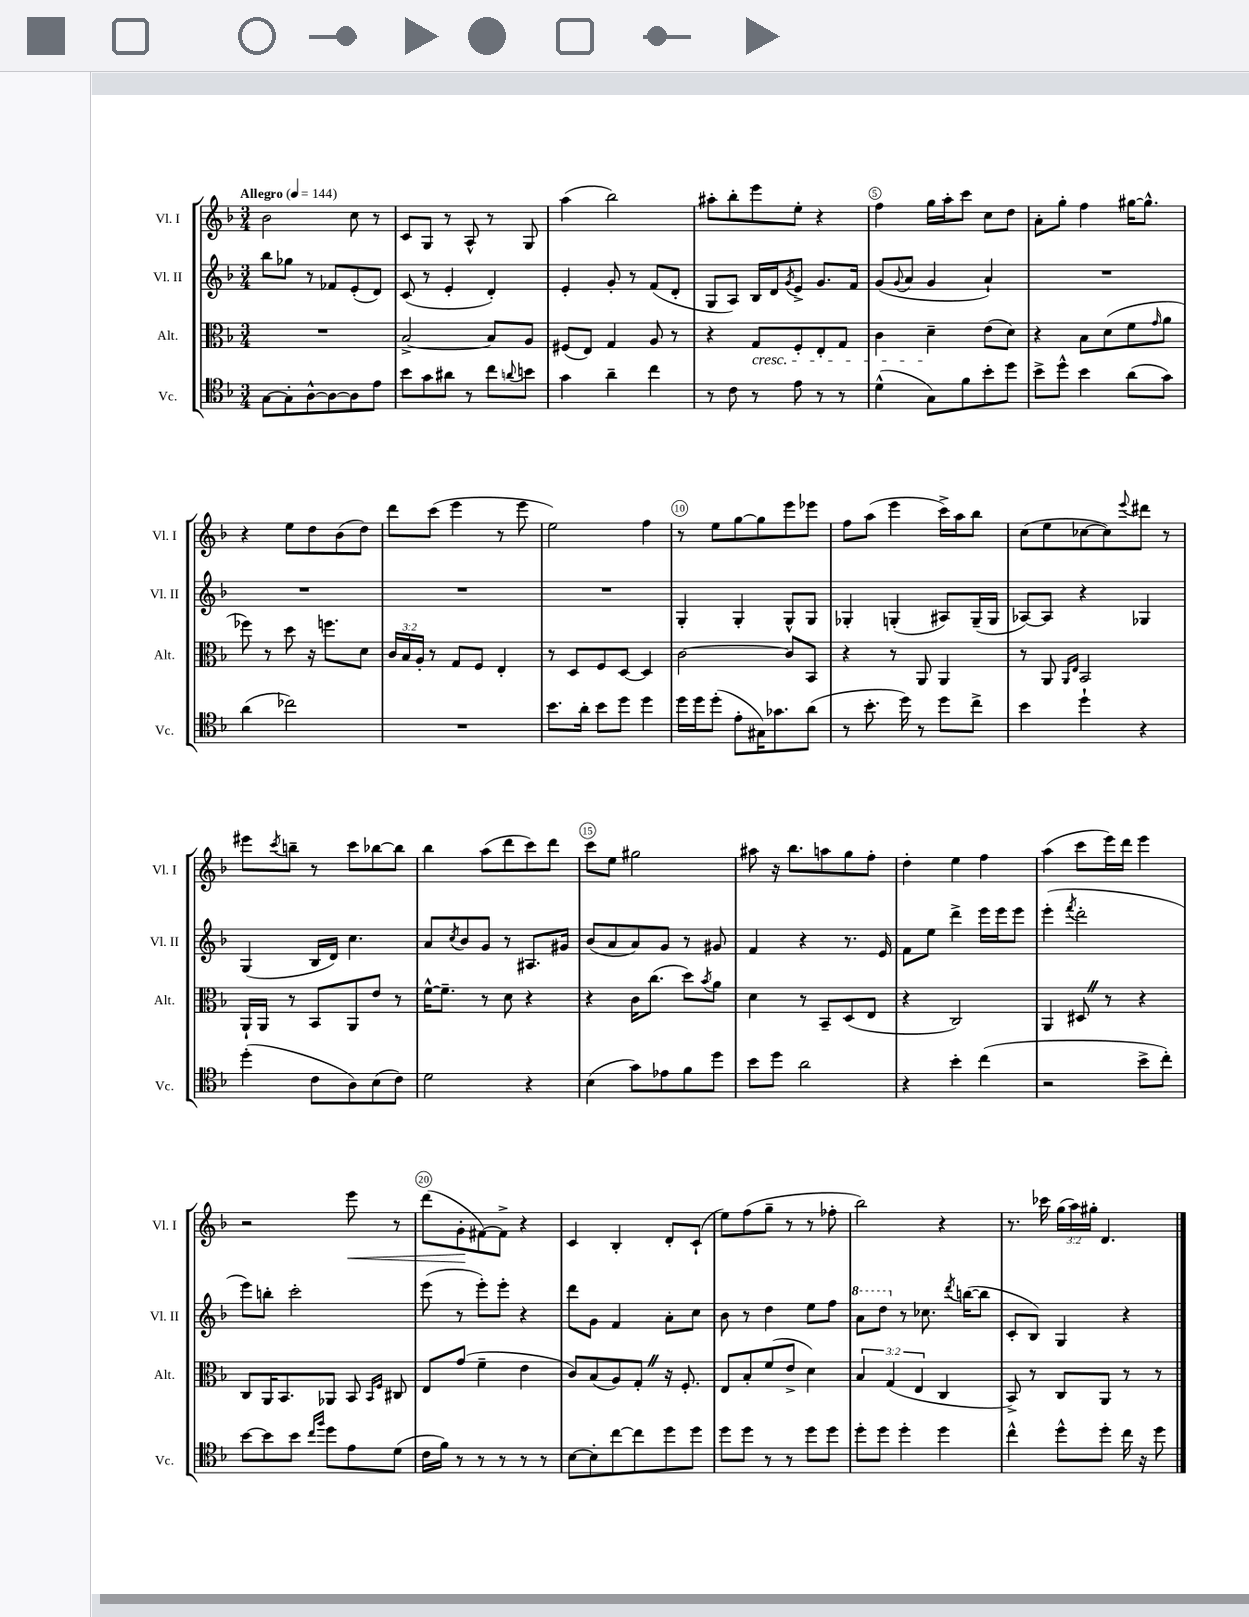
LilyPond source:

<<
\new StaffGroup <<
\new Staff = "s0" \with { instrumentName = "Vl. I" shortInstrumentName = "Vl. I" } {
    \clef treble \key f \major \numericTimeSignature \time 3/4 \override Staff.TupletNumber.text = #tuplet-number::calc-fraction-text \tempo "Allegro" 4 = 144
    bes'2 c''8 r8 |
    c'8 g8 r8 a8-^ r8 g8 |
    a''4( bes''2) |
    ais''8-. bes''8-. e'''8 e''8-. r4 |
    f''4 g''16 a''16-. c'''8 c''8 d''8 |
    a'8-. g''8-. f''4 gis''16~ gis''8.-^ |
    r4 e''8 d''8 bes'8( d''8) |
    d'''8 c'''8( e'''4 r8 e'''8 |
    e''2) f''4 |
    r8 e''8 g''8~ g''8 e'''8 ees'''8 |
    f''8 a''8( e'''4 c'''16->) a''16 bes''8 |
    c''8( e''8 ces''8~ ces''8) \appoggiatura { e'''8 } dis'''8 r8 |
    eis'''8 \acciaccatura { c'''8 } b''8-- r8 c'''8 bes''8~ bes''8 |
    bes''4 a''8( d'''8 c'''8) d'''8 |
    c'''8 e''8 gis''2 |
    ais''8 r16 bes''8. a''8 g''8 f''8-. |
    d''4-. e''4 f''4 |
    a''4( c'''8 e'''16) d'''16 e'''4 |
    r2 e'''8\< r8 |
    d'''8( g'8-.\! fis'8~) fis'8-> r4 |
    c'4 bes4-. d'8-. c'8-!( |
    e''8) f''8( g''8-- r8 r8 fes''8-. |
    bes''2) r4 |
    r8. ces'''16 \tuplet 3/2 { g''16( a''16) gis''16-. } d'4. \bar "|." |
}
\new Staff = "s1" \with { instrumentName = "Vl. II" shortInstrumentName = "Vl. II" } {
    \clef treble \key f \major \numericTimeSignature \time 3/4
    bes''8 ges''8 r8 fes'8 e'8-.( d'8) |
    c'8( r8 e'4-. d'4-.) |
    e'4-. g'8-. r8 f'8( d'8-. |
    g8 a8) bes16 d'16 \acciaccatura { g'8 } e'8-> g'8. f'16 |
    g'8( \appoggiatura { g'8 } a'8 g'4 a'4-!) |
    R2. |
    R2. |
    R2. |
    R2. |
    g4-. g4-. g8-^ g8 |
    ges4-. g4-.( ais8) g16--( g16 |
    aes8~) aes8 r4 ges4 |
    g4( bes16 d'16) c''4. |
    a'8 \acciaccatura { c''8 } bes'8 g'8 r8 ais8. gis'16 |
    bes'8( a'8 a'8) g'8 r8 gis'8 |
    f'4 r4 r8. e'16 |
    f'8 e''8 d'''4-> e'''16 e'''16 e'''8 |
    e'''4-.( \acciaccatura { f'''8 } d'''2-. |
    e'''8) b''8-. c'''2-. |
    e'''8( r8 e'''8-.) e'''8-. r4 |
    d'''8 g'8 f'4 a'8-. c''8 |
    bes'8 r8 d''4 e''8 f''8 |
    \ottava #1 a''8 d'''8 \ottava #0 r8 ces''8. \acciaccatura { d'''8 } b''16~( b''8 |
    c'8-. bes8) g4 r4 \bar "|." |
}
\new Staff = "s2" \with { instrumentName = "Alt." shortInstrumentName = "Alt." } {
    \clef alto \key f \major \numericTimeSignature \time 3/4 \override Staff.TupletNumber.text = #tuplet-number::calc-fraction-text
    R2. |
    bes2~-> bes8 a8 |
    fis8( e8) g4 a8 r8 |
    r4 g8\cresc f8-. e8-. g8 |
    c'4 d'4--\! e'8( d'8) |
    r4 bes8 d'8( f'8 \grace { g'16 } a'8 |
    fes''8) r8 d''8 r16 f''8. d'8 |
    \tuplet 3/2 { c'16 bes16 a16-. } r8 g8 f8 e4-. |
    r8 d8 f8 d8~ d4 |
    c'2~ c'8 bes,8 |
    r4 r8 a,8 a,4 |
    r8 a,8 \grace { a,16 e16 } bes,2 |
    a,16-! a,16 r8 bes,8 a,8 e'8 r8 |
    f'16~-^ f'8.-- r8 d'8 r4 |
    r4 c'16 c''8.( d''8) \acciaccatura { bes'8 } a'8 |
    d'4 r8 bes,8-- d8( e8 |
    r4 c2) |
    a,4 dis8 \once \override BreathingSign.text = \markup { \musicglyph "scripts.caesura.straight" } \breathe r8 r4 |
    c8 a,16 bes,8. aes,8 bes,8 \grace { bes,16 f16 } cis8 |
    e8 g'8( f'4-- e'4 |
    c'8) bes8( a8) g8-. \once \override BreathingSign.text = \markup { \musicglyph "scripts.caesura.straight" } \breathe r16 f8.-. |
    e8 bes8-. f'8( e'8-> d'4) |
    \tuplet 3/2 { bes4 g4( e4 } c4 |
    bes,8->) r8 c8 a,8 r8 r8 \bar "|." |
}
\new Staff = "s3" \with { instrumentName = "Vc." shortInstrumentName = "Vc." } {
    \clef tenor \key f \major \numericTimeSignature \time 3/4
    g8~ g8-. a8~-^ a8~ a8 e'8 |
    bes'8 g'8 ais'8 r8 c''8 \appoggiatura { a'8 } b'8 |
    g'4 a'4-- c''4 |
    r8 c'8 r8 e'8 r8 r8 |
    d'4-^( g8) f'8 bes'8-. d''8 |
    bes'8-> d''8-^ bes'4 a'8( g'8) |
    a'4( ces''2) |
    R2. |
    bes'8. a'16-. bes'8 d''8 d''4 |
    d''16 d''16 d''8-.( e'8-. gis16) ges'8. a'8( |
    r8 bes'8.-. d''16) r8 d''8 c''8-> |
    bes'4 d''4-! r4 |
    d''4-.( c'8 a8) bes8( c'8) |
    d'2 r4 |
    bes4( g'8) ees'8 f'8 d''8 |
    bes'8 d''8 a'2 |
    r4 bes'4-. c''4( |
    r2 bes'8-> c''8-.) |
    bes'8~ bes'8 bes'8 \grace { c''16 f''16 } d''8 e'8 d'8( |
    c'16 f'16) r8 r8 r8 r8 r8 |
    bes8~ bes8-. c''8~ c''8 d''8 d''8 |
    d''8 d''8 r8 r8 d''8 d''8 |
    d''8-. d''8 d''4-. d''4 |
    c''4-^ d''8-^ d''8-. c''16 r16 d''8 \bar "|." |
}
>>
>>
\layout { \context { \Score \override BarNumber.break-visibility = ##(#f #t #t) barNumberVisibility = #(every-nth-bar-number-visible 5) \override BarNumber.stencil = #(make-stencil-circler 0.1 0.3 ly:text-interface::print) } }
